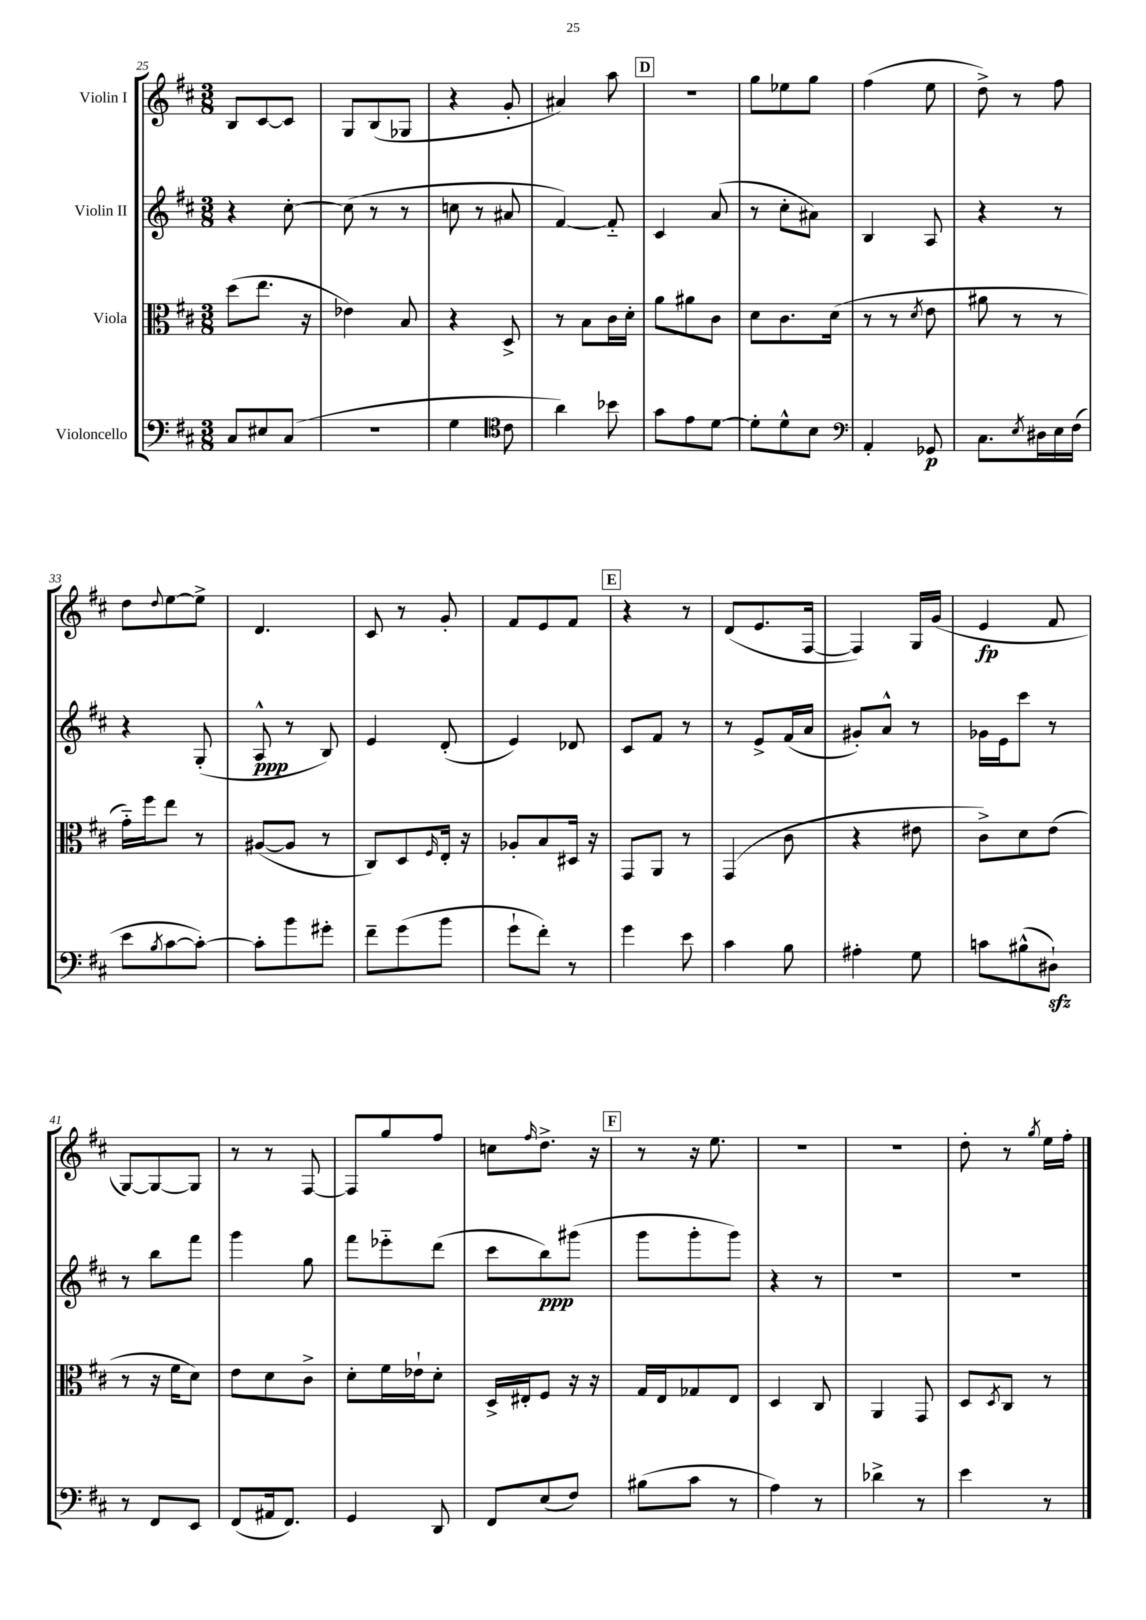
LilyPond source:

<<
\new StaffGroup <<
\new Staff = "s0" \with { instrumentName = "Violin I" } {
    \clef treble \key d \major \numericTimeSignature \time 3/8
    b8 cis'8~ cis'8 |
    g8 b8( ges8 |
    r4 g'8-. |
    ais'4) a''8 |
    \mark \markup { \box "D" } R4. |
    g''8 ees''8 g''8 |
    fis''4( e''8 |
    d''8->) r8 fis''8 |
    d''8 \appoggiatura { d''8 } e''8~ e''8-> |
    d'4. |
    cis'8 r8 g'8-. |
    fis'8 e'8 fis'8 |
    \mark \markup { \box "E" } r4 r8 |
    d'8( e'8. fis16~ |
    fis4) g16 g'16( |
    e'4\fp fis'8 |
    g8~) g8~ g8 |
    r8 r8 fis8~ |
    fis8 g''8 fis''8 |
    c''8 \grace { fis''16 } d''8.-> r16 |
    \mark \markup { \box "F" } r8 r16 e''8. |
    R4. |
    R4. |
    d''8-. r8 \acciaccatura { g''8 } e''16 fis''16-. \bar "|." |
}
\new Staff = "s1" \with { instrumentName = "Violin II" } {
    \clef treble \key d \major \numericTimeSignature \time 3/8
    r4 cis''8~-. |
    cis''8( r8 r8 |
    c''8 r8 ais'8 |
    fis'4~) fis'8-_ |
    \mark \markup { \box "D" } cis'4 a'8( |
    r8 cis''8-. ais'8) |
    b4 a8 |
    r4 r8 |
    r4 g8-.( |
    a8-^\ppp r8 b8) |
    e'4 d'8-.( |
    e'4) des'8 |
    \mark \markup { \box "E" } cis'8 fis'8 r8 |
    r8 e'8-> fis'16( a'16 |
    gis'8-.) a'8-^ r8 |
    ges'16 e'16 cis'''8 r8 |
    r8 b''8 fis'''8 |
    g'''4 g''8 |
    fis'''8 ees'''8-_ d'''8( |
    cis'''8 b''8\ppp) gis'''8( |
    \mark \markup { \box "F" } g'''8 g'''8-. g'''8) |
    r4 r8 |
    r4. |
    R4. \bar "|." |
}
\new Staff = "s2" \with { instrumentName = "Viola" } {
    \clef alto \key d \major \numericTimeSignature \time 3/8
    d''8( e''8. r16 |
    ees'4) b8 |
    r4 d8-> |
    r8 b8 cis'16 d'16-. |
    \mark \markup { \box "D" } a'8 ais'8 cis'8 |
    d'8 cis'8. d'16( |
    r8 r8 \acciaccatura { d'8 } e'8 |
    ais'8 r8 r8 |
    g'16-_) fis''16 e''8 r8 |
    ais8~( ais8 r8 |
    cis8) d8 \grace { fis16 } e16-. r16 |
    aes8-. b8 dis16 r16 |
    \mark \markup { \box "E" } g,8 a,8 r8 |
    g,4( cis'8 |
    r4 eis'8 |
    cis'8->) d'8 e'8( |
    r8 r16 fis'16 d'8) |
    e'8 d'8 cis'8-> |
    d'8-. fis'16 ees'16-! d'8-. |
    d16-> eis16-. fis8 r16 r16 |
    \mark \markup { \box "F" } g16 e16 ges8 e8 |
    d4 cis8 |
    a,4 g,8 |
    d8 \acciaccatura { d8 } cis8 r8 \bar "|." |
}
\new Staff = "s3" \with { instrumentName = "Violoncello" } {
    \clef bass \key d \major \numericTimeSignature \time 3/8
    cis8 eis8 cis8( |
    R4. |
    g4 \clef tenor cis'8 |
    a'4) bes'8 |
    \mark \markup { \box "D" } g'8 e'8 d'8~ |
    d'8-. d'8-^ b8 |
    \clef bass a,4-. ges,8\p |
    cis8. \acciaccatura { e8 } dis16 e16 fis16( |
    e'8 \acciaccatura { b8 } cis'8~ cis'8~-.) |
    cis'8-. b'8 gis'8-. |
    fis'8-- g'8( b'8 |
    g'8-! fis'8-.) r8 |
    \mark \markup { \box "E" } g'4 e'8 |
    cis'4 b8 |
    ais4-. g8 |
    c'8 bis8-^( dis8-!\sfz) |
    r8 fis,8 e,8 |
    fis,8( ais,16 fis,8.) |
    g,4 d,8 |
    fis,8 e8( fis8) |
    \mark \markup { \box "F" } bis8( cis'8 r8 |
    a4) r8 |
    des'4-> r8 |
    e'4 r8 \bar "|." |
}
>>
>>
\layout { \context { \Score currentBarNumber = #25 } }
